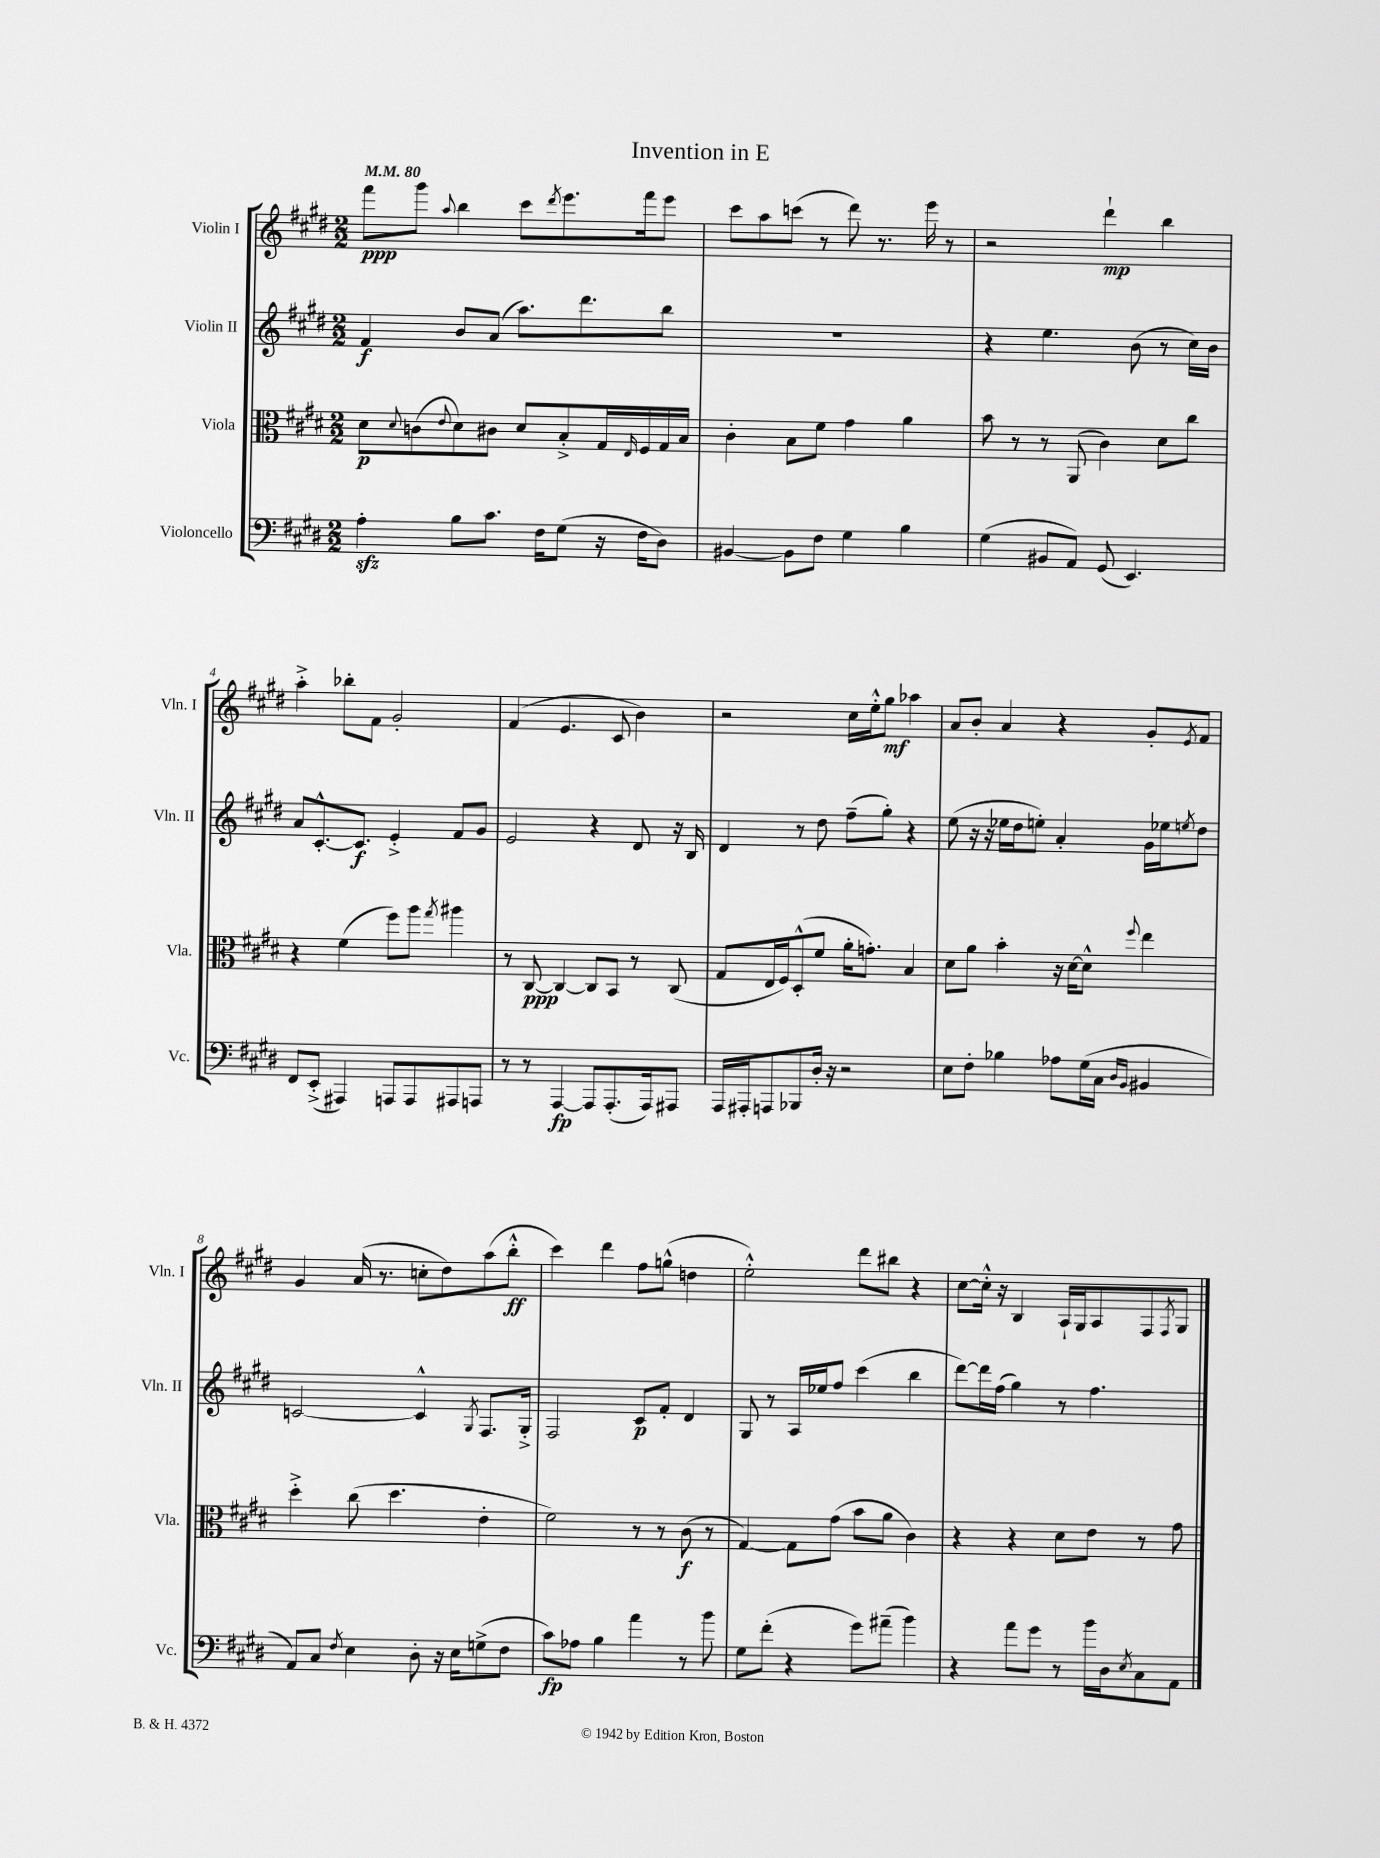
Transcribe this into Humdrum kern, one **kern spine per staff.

**kern	**kern	**kern	**kern
*staff4	*staff3	*staff2	*staff1
*clefF4	*clefC3	*clefG2	*clefG2
*k[f#c#g#d#]	*k[f#c#g#d#]	*k[f#c#g#d#]	*k[f#c#g#d#]
*M2/2	*M2/2	*M2/2	*M2/2
*MM80	*MM80	*MM80	*MM80
4A'	8d#	4f#	8fff#
.	8qqd#	.	.
.	(8c	.	8ggg#
.	8qqe	.	8qqaa
8B	8d#)	8b	4bb
8.c#	8c#	(8a	.
.	8d#	8.aa)	8ccc#
16F#	.	.	.
.	.	.	8qddd#
(8G#	8B'^	.	8.eee
.	.	8.ddd#	.
16r	16G#	.	.
.	16qqE	.	.
16F#	16F#	.	16fff#
8D#)	16G#	8bb	8eee
.	16B	.	.
=	=	=	=
[4BB#	4c#'	1r	8ccc#
.	.	.	8aa
8BB#]	8B	.	(8ccc
8F#	8f#	.	8r
4G#	4g#	.	8ddd#)
.	.	.	8.r
4B	4a	.	.
.	.	.	16eee
.	.	.	8r
=	=	=	=
(4G#	8b	4r	2r
.	8r	.	.
8BB#	8r	4.ee	.
8AA)	(8AA	.	.
(8GG#	4c#)	.	4ddd#`
4.EE)	.	(8b	.
.	8d#	8r	4bb
.	8cc#	16cc#)	.
.	.	16b	.
=	=	=	=
8FF#	4r	8a	4aa'^
(8EE'^	.	[8.c#'^^	.
4AAA#)	(4f#	.	8bb-'
.	.	8.c#]	.
.	.	.	8f#
8AAA	8ff#)	4e'^	2g#'
8AAA	8aa	.	.
.	8qgg#	.	.
8AAA#	4aa#	8f#	.
8AAA	.	8g#	.
=	=	=	=
8r	8r	2e	(4f#
8r	[8C#	.	.
[4AAA	4C#_	.	4.e
8AAA]	8C#]	4r	.
(8.AAA'	8BB	.	8c#
.	8r	8d#	4b)
16AAA)	.	.	.
8AAA#	(8C#	16r	.
.	.	16B	.
=	=	=	=
16AAA	8G#	4d#	2r
16AAA#'	.	.	.
8AAA	16E	.	.
.	16F#)	.	.
8BBB-	(8D#'^^	8r	.
16D#'	8f#	8dd#	.
16r	.	.	.
2r	16a'	(8ff#~	16cc#
.	8.g')	.	16ee'^^
.	.	8gg#')	8gg#
.	4B	4r	4aa-
=	=	=	=
8E	8d#	(8ee	8a
8F#'	8a	16r	8b'
.	.	16r	.
4B-	4b'	16ee-	4a
.	.	16dd#	.
.	.	8ee')	.
8A-	16r	4a'	4r
.	[16d#	.	.
(16G#	8d#^^]	.	.
16C#	.	.	.
16qqD#	.	.	.
16qqBB	8qqff#	.	.
4BB#	4ee	16g#	8g#'
.	.	16ee-	.
.	.	8qee	8qe
.	.	8dd#	8f#
=	=	=	=
8AA)	4dd#'^	[2c	4g#
8C#	.	.	.
8qF#	.	.	.
4E	(8cc#	.	(16a
.	.	.	8.r
.	4.dd#	.	.
8D#'	.	4c^^]	8cc'
16r	.	.	8dd#)
16E	.	.	.
.	.	8qG#	.
(8G^	4e'	8.F#	(8aa
8F#	.	.	8bb'^^
.	.	16G#'^	.
=	=	=	=
8c#)	2f#)	2F#	4ccc#)
8A-	.	.	.
4B	.	.	4ddd#
4a	8r	8c#	8ff#
.	8r	8f#'	(8gg^^
8r	(8c#	4d#	4dd
8b	8r	.	.
=	=	=	=
8G#	[4G#)	8G#	2ee'^^)
(8f#'	.	8r	.
4r	8G#]	16A	.
.	.	16ee-	.
.	(8g#	8ff#	.
8g#)	8b	(4ccc#	8ddd#
(8a#~	8a	.	8bb#
4b)	4c#)	4bb	4r
=	=	=	=
4r	4r	[8ddd#)	[8cc#
.	.	16ddd#]	16cc#'^^]
.	.	(16ff#	16r
8a	4r	4gg#)	4B
8g#	.	.	.
8r	8d#	8r	16A`
.	.	.	16G#
16b	8e	4.ff#	8A
16D#	.	.	.
8qE	.	.	.
8C#	8r	.	8F#
.	.	.	8qF#
8AA	8g#	.	8G#
==	==	==	==
*-	*-	*-	*-
